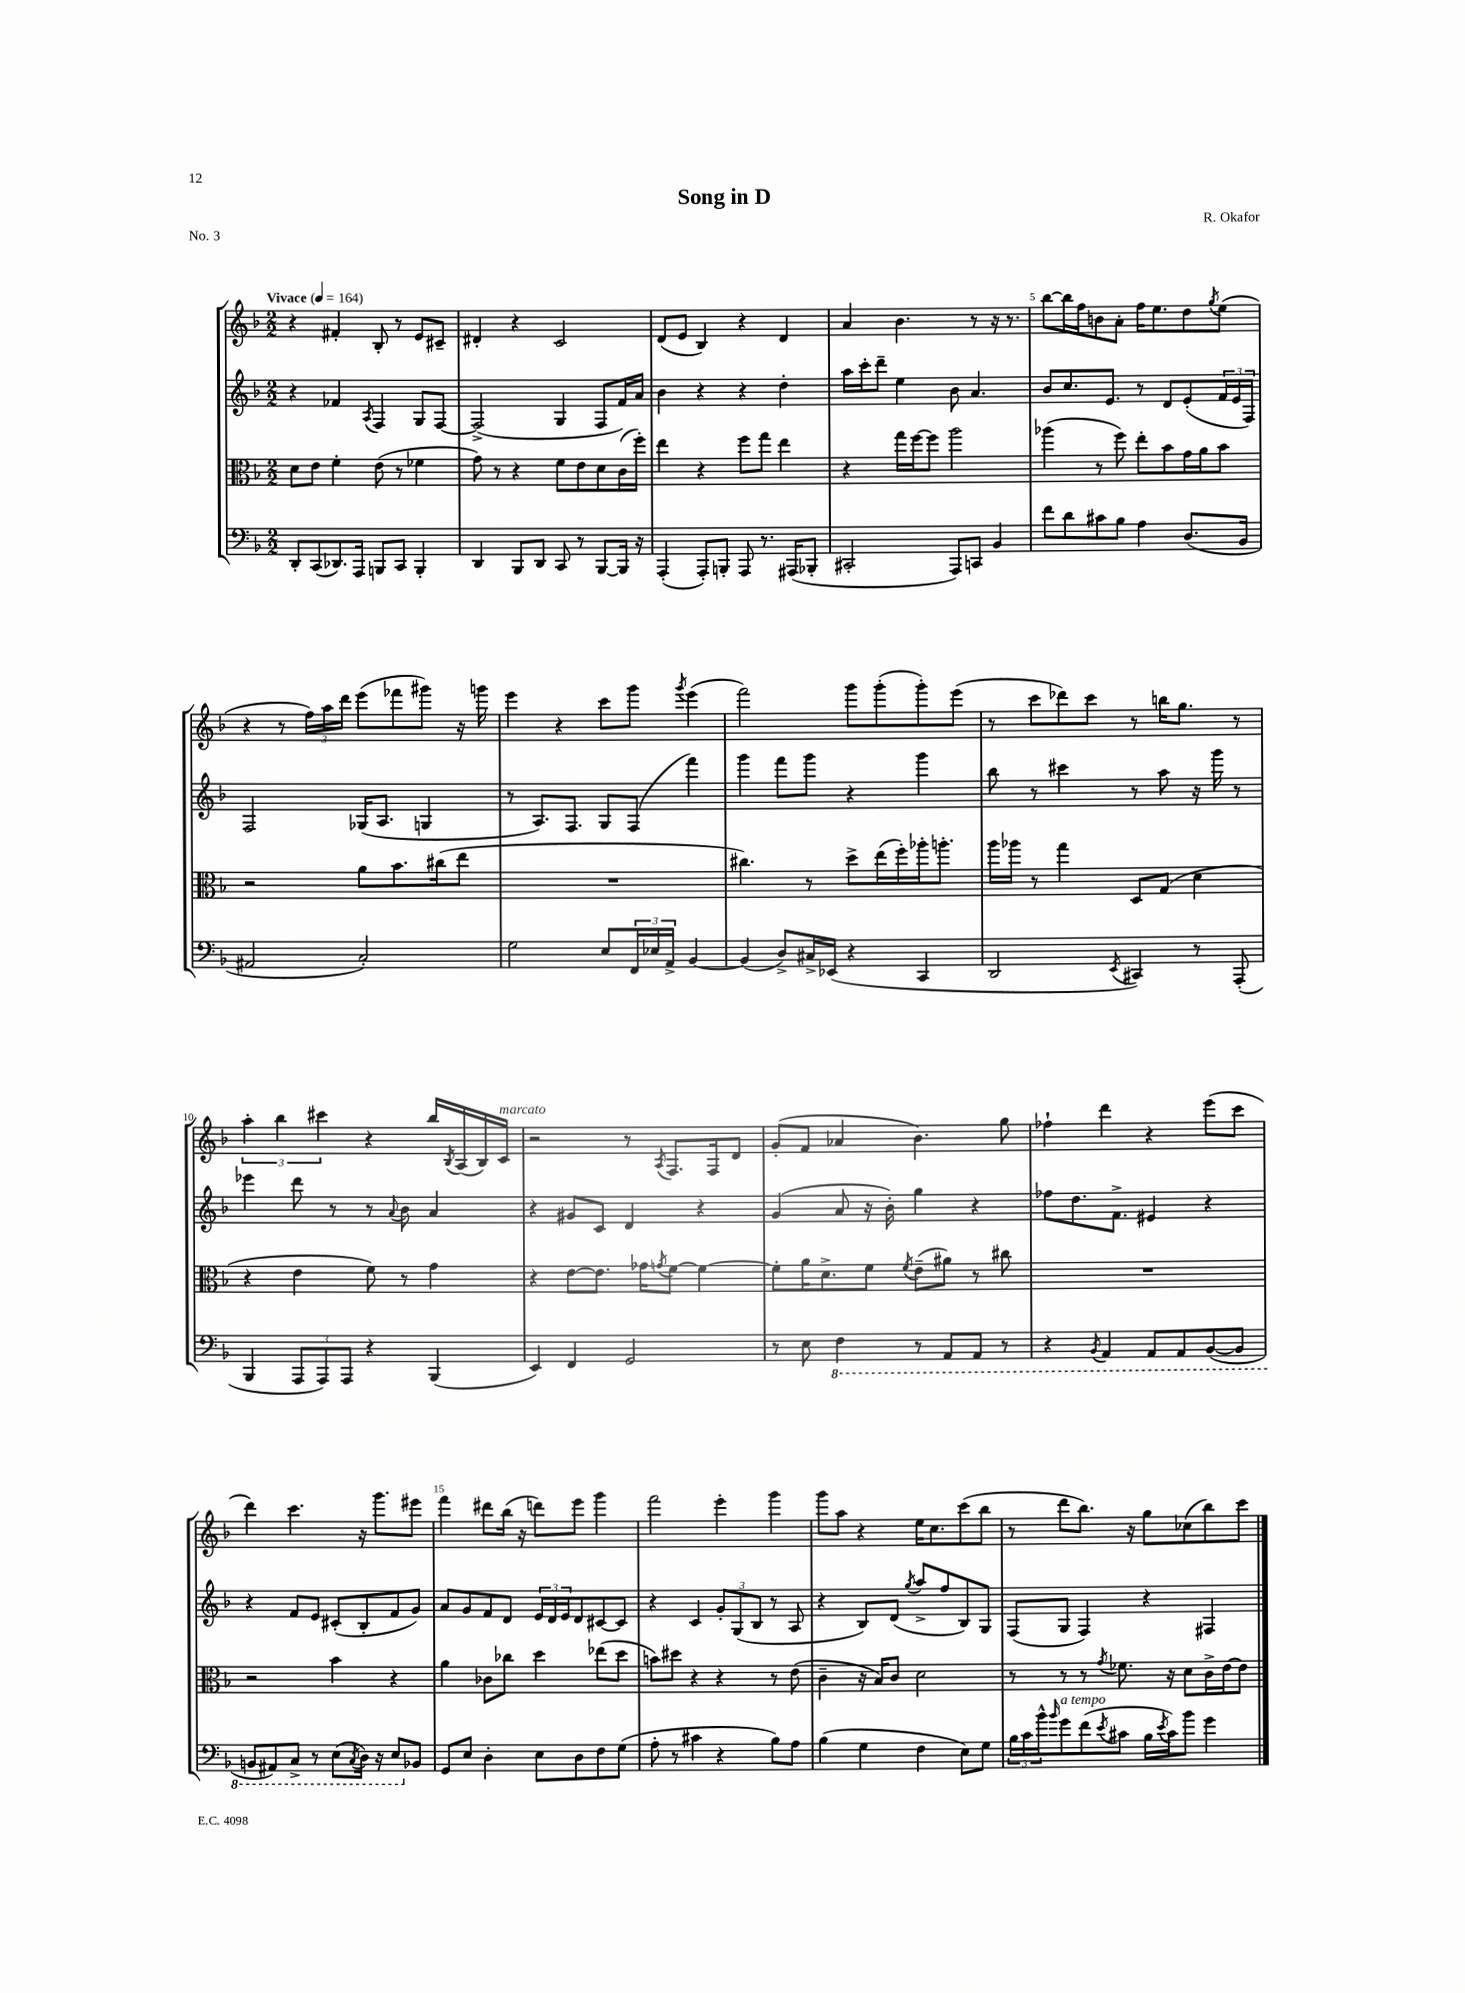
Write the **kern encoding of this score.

**kern	**kern	**kern	**kern
*part4	*part3	*part2	*part1
*staff4	*staff3	*staff2	*staff1
*clefF4	*clefC3	*clefG2	*clefG2
*k[b-]	*k[b-]	*k[b-]	*k[b-]
*M2/2	*M2/2	*M2/2	*M2/2
*MM164	*MM164	*MM164	*MM164
=1	=1	=1	=1
!	!	!	!LO:TX:a:B:t=Vivace
8DD'/L	8d\L	4r	4r
(8CC/	8e\J	.	.
8.DD-X/)	4f'\	4f-X/	4f#X'/
16AAA/Jk	.	.	.
.	.	8qA/	.
8BBBn/L	(8e\	4F/	8B-'/
8CC/J	8r	.	8r
4BBB'/	4f-X\	8G/L	8e/L
.	.	[8F/J	8c#X~/J
=2	=2	=2	=2
4DD/	8g\)	(2F^/]	4d#X'/
.	8r	.	.
8BBB-/L	4r	.	4r
8DD/J	.	.	.
8CC/	8f\L	4G/	2c/
8r	8e\	.	.
[8BBB-/L	8d\	8F/L	.
16BBB-/Jk]	(16c\L	16f/L)	.
16r	16ff'\JJ)	16a/JJ	.
=3	=3	=3	=3
(4AAA'/	4ee\	4b-\	(8d/L
.	.	.	8e/J
8AAA'/L)	4r	4r	4B-/)
8BBBn'/J	.	.	.
8AAA/	8ff\L	4r	4r
8.r	8gg\J	.	.
.	4ee\	4dd'\	4d/
(16AAA#X/KL	.	.	.
8BBB-X'/J	.	.	.
=4	=4	=4	=4
2CC#X'/	4r	16aa\LL	4a/
.	.	16ccc'\J	.
.	.	8ddd~\J	.
.	16gg\LL	4ee\	4.b-\
.	[16ff\J	.	.
.	8ff\J]	.	.
8AAA/L)	2aa\	8b-\	.
8CCn/J	.	4.a/	8r
4BB-/	.	.	16r
.	.	.	8.r
=5	=5	=5	=5
8f\L	(4aa-X\	8b-/L	[8bb-\L
8d\	.	8.cc/	16bb-\L]
.	.	.	16ff\J
8c#X\	8r	.	8bn\
.	.	8.e/J	.
8B-\J	8ff\)	.	8a'\J
4A\	8ee'\L	8r	16ff\KL
.	.	.	8.ee\
.	8b-\	8d/L	.
(8.D/L	16g\L	(8e'/	8dd\
.	16a\J	.	.
.	.	.	8qgg/
.	8b-\J	24f/L	(8ee\J
.	.	24e/	.
16BB-/Jk	.	.	.
.	.	24F/JJ)	.
!!LO:LB:g=z
=6	=6	=6	=6
2AA#X/	2r	2F/	4r
.	.	.	8r
.	.	.	24ff\LL)
.	.	.	24aa\
.	.	.	24ddd\JJ
2C'/)	8a\L	(16G-X/KL	(8eee\L
.	.	8.A/J	.
.	8.b-\	.	8fff-X\
.	.	4Gn/	8ggg#X\J)
.	(16cc#X\k	.	.
.	8ee\J	.	16r
.	.	.	16gggn\
=7	=7	=7	=7
2G\	1r	8r	4eee\
.	.	8.A/L)	.
.	.	.	4r
.	.	8.F/J	.
8E/L	.	8G/L	8ccc\L
24FF/L	.	(8F/J	8ggg\J
24E-X/	.	.	.
24AA^/JJ	.	.	.
.	.	.	8qggg/
[4BB-/	.	4fff\)	(4eee\
=8	=8	=8	=8
(4BB-/]	4.cc#X\)	4ggg\	2fff\)
8D^/L)	.	8fff\L	.
16C#X^/L	8r	8ggg\J	.
(16EE-X/JJ	.	.	.
4r	8dd^\L	4r	8ggg\L
.	(16ee\L	.	(8ggg'\
.	16ff'\)	.	.
4CC/	16aa-X'\J	4ggg\	8ggg'\)
.	8.aan'\J	.	.
.	.	.	(8eee\J
=9	=9	=9	=9
2DD/	16aa\LL	8bb-\	8r
.	16aa-X\JJ	.	.
.	8r	8r	8ccc\L
.	4gg\	4ccc#X\	8ddd-X\)
.	.	.	8ccc\J
8qEE/	.	.	.
4CC#X/)	8D/L	8r	8r
.	(8G/J	8aa\	16bbn\KL
.	.	.	8.gg\J
8r	4d\	16r	.
.	.	16ggg\	.
(8AAA'/	.	8r	8r
!!LO:LB:g=z
=10	=10	=10	=10
4BBB-/	4r	4eee-X\	6aa'\
.	.	.	6bb-\
12AAA/L	4e\	8ddd\	.
12AAA/)	.	.	6ccc#X\
.	.	8r	.
12AAA/J	.	.	.
4r	8f\)	8r	4r
.	.	8qqa/	.
.	8r	8b-\	.
(4BBB-/	4g\	4a/	16bb-/LL
.	.	.	8qB-/
.	.	.	(16A/
.	.	.	16B-/)
!	!	!	!LO:TX:a:i:t=marcato
.	.	.	16c/JJ
=11	=11	=11	=11
4EE/)	4r	4r	2r
4FF/	[8e\L	8g#X/L	.
.	8.e\J]	8c/J	.
2GG/	.	4d/	8r
.	16g-X\KL	.	.
.	8qgn/	.	8qA/
.	[8f\J	.	8.F/L
.	4f\_	4r	.
.	.	.	16F/k
.	.	.	8d/J
=12	=12	=12	=12
8r	8f'\L]	(4g/	(8g'/L
8E\	16a\K	.	8f/J
.	8.d^\	.	.
*8ba	*	*	*
4FF\	.	8a/	4a-X/
.	8f\J	16r	.
.	.	16b-'\)	.
.	8qf/	.	.
8r	(8e~\L	4gg\	4.b-\)
8AAA/L	8a#X\J)	.	.
8AAA/J	8r	4r	.
8r	8cc#X\	.	8gg\
=13	=13	=13	=13
4r	1r	8ff-X\L	4ff-X`\
.	.	8.dd\	.
8qBBB-/	.	.	.
4AAA/	.	.	4ddd\
.	.	8.f^\J	.
8AAA/L	.	4e#X/	4r
8AAA/	.	.	.
([8BBB-/	.	4r	(8eee\L
8BBB-/J]	.	.	8ccc\J
!!LO:LB:g=z
=14	=14	=14	=14
8BBBn/L	2r	4r	4ddd\)
8AAA#X/)	.	.	.
8CC^/J	.	8f/L	4.ccc\
8r	.	8e/J	.
(8EE\L	4b-\	(8c#X'/L	.
8qCC/	.	.	.
16DD\Jk)	.	8B-'/	16r
16r	.	.	8.ggg\L
8EE/L	4r	8f/	.
*X8ba	*	*	*
8BB-X/J	.	8g/J)	8eee#X\J
=15	=15	=15	=15
8GG/L	4a\	8a/L	4fff\
8E/J	.	8g/	.
4D'\	8c-X\L	8f/	8ddd#X\L
.	8cc-X\J	8d/J	(16bb-\Jk
.	.	.	16r
8E\L	4dd\	24e/LL	8dddn\L)
.	.	24d/	.
.	.	24e/J	.
8D\	.	8d/	8eee\J
8F\	(8ee-X\L	[8c#X/	4ggg\
(8G\J	8dd\J	8c#/J]	.
=16	=16	=16	=16
8A'\	8bn\L)	4r	2fff\
8r	8dd#X\J	.	.
4c#X\	4r	4c/	.
4r	4r	12g'/L	4eee'\
.	.	(12G/	.
.	.	12B-/J	.
8B-\L)	8r	8r	4ggg\
8A\J	(8e\	8A/	.
=17	=17	=17	=17
(4B-\	4c~\	4r	8ggg\L
.	.	.	8aa\J
4G\	16r	8B-/L)	4r
.	16B-/KL)	.	.
.	8c/J	(8d/J	.
.	.	8qgg/	.
4F\	2d\	8aa^/L	16ee\KL
.	.	.	8.cc\
.	.	8ff/	.
8E\L)	.	8B-/)	(8ccc\
8G\J	.	8G/J	8bb-\J
=18	=18	=18	=18
24B-\LL	8r	(8F/L	8r
24c\	.	.	.
24b-^^\J	.	.	.
16qqb-/	.	.	.
!LO:TX:a:i:t=a tempo	!	!	!
8g\	8r	8G/J	8ddd\L
(8f\	8r	4F/)	8.bb-\J)
8qe/	8qg/	.	.
8c#X\J	8.f-X\	.	.
.	.	.	16r
16B-\LL	.	4r	8gg\L
8qe/	.	.	.
16c#\J)	16r	.	.
8b-\J	8d\L	.	(8cc-X\
4g\	16c^\L	4F#X/	8bb-\)
.	[16e\J	.	.
.	8e\J]	.	8ccc\J
==	==	==	==
*-	*-	*-	*-
